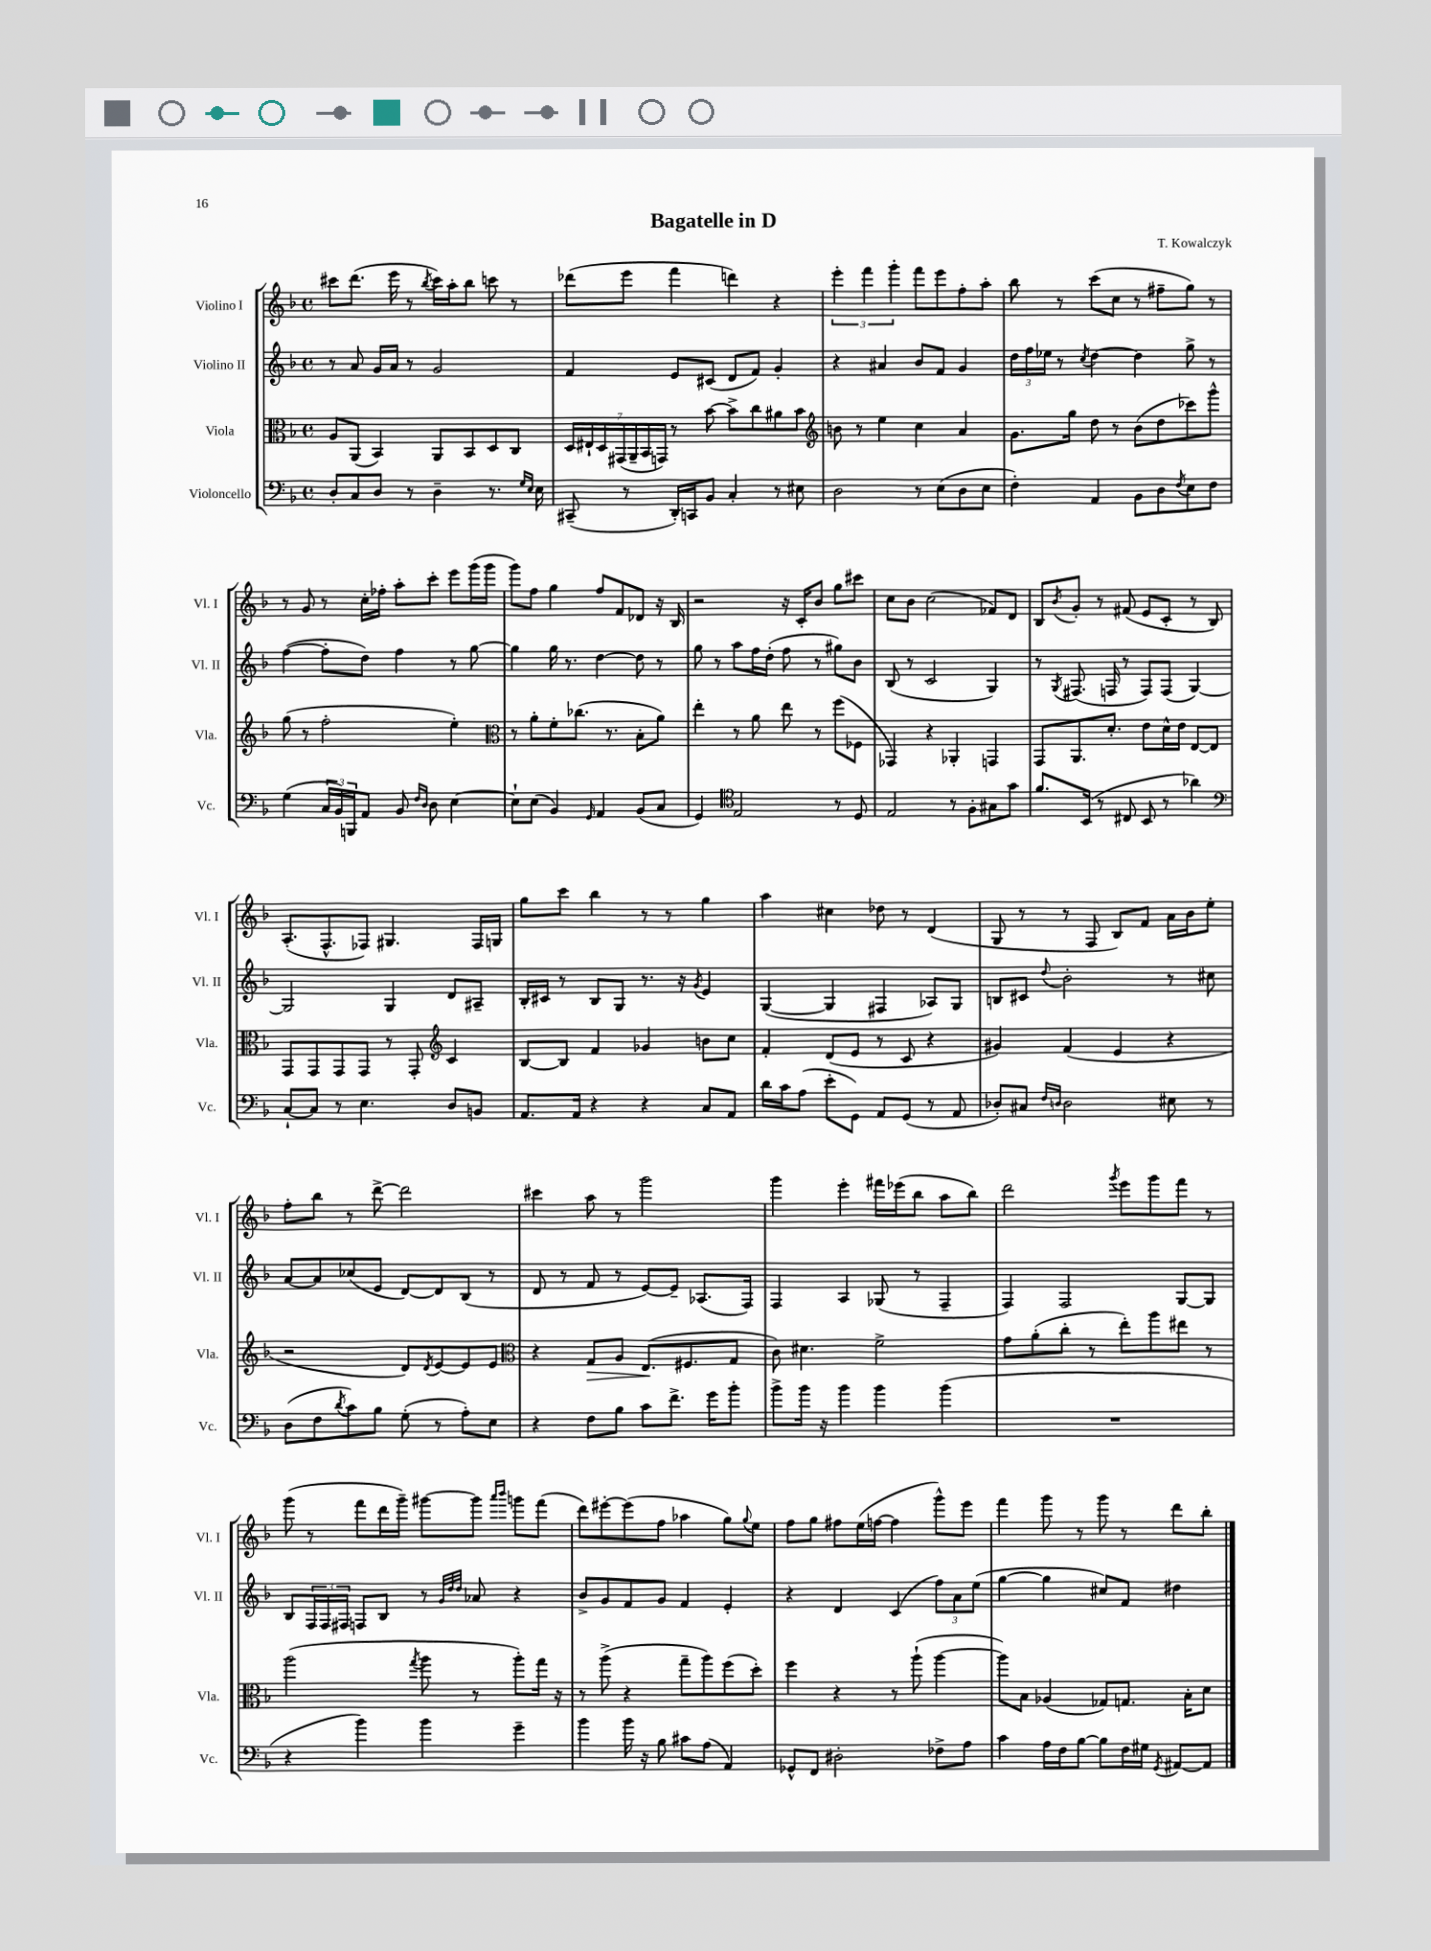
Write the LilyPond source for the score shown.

\header { title = "Bagatelle in D" composer = "T. Kowalczyk" }
<<
\new StaffGroup <<
\new Staff = "s0" \with { instrumentName = "Violino I" shortInstrumentName = "Vl. I" } {
    \clef treble \key f \major \defaultTimeSignature \time 4/4
    cis'''8 d'''8.( e'''16 r8 \acciaccatura { bes''8 } cis'''16) a''16-. bes''8 c'''8 r8 |
    des'''8( e'''8 f'''4 d'''4) r4 |
    \tuplet 3/2 { e'''4-. f'''4 g'''4-. } f'''8 e'''8 f''8-. a''8-. |
    bes''8 r8 c'''8( c''8 r8 fis''8-- g''8) r8 |
    r8 g'8 r8 c''16-. fes''16-. a''8-. c'''8-. e'''8 g'''16( g'''16 |
    g'''8) f''8 g''4 f''8 f'8 des'8 r16 bes16 |
    r2 r16 c'16-. bes'8 g''8 cis'''8 |
    c''8 bes'8 c''2( fes'8) d'8 |
    bes8 \acciaccatura { bes'8 } g'8-. r8 fis'8( e'8 c'8-. r8 bes8) |
    a8.-.( f8.-^ fes8) gis4. fes16 g16 |
    g''8 c'''8 bes''4 r8 r8 g''4 |
    a''4 cis''4 des''8 r8 d'4( |
    g8 r8 r8 f8 bes8) f'8 a'16 bes'16 e''8-. |
    f''8-. bes''8 r8 d'''8~-> d'''2 |
    cis'''4 a''8 r8 g'''2 |
    g'''4 e'''4-. fis'''16 ees'''16( bes''8 a''8 bes''8) |
    d'''2 \acciaccatura { g'''8 } e'''8 g'''8 f'''8 r8 |
    g'''8( r8 f'''8 d'''16 g'''16--) gis'''8~ gis'''8 \grace { a'''16 bes'''16 } g'''8 f'''8( |
    d'''8) eis'''8~-. eis'''8( f''8 aes''4 g''8) \appoggiatura { g''8 } e''8 |
    f''8 g''8 fis''8 e''16( f''16~ f''4 g'''8-^) e'''8 |
    f'''4 g'''8 r8 g'''8 r8 d'''8 bes''8-. \bar "|." |
}
\new Staff = "s1" \with { instrumentName = "Violino II" shortInstrumentName = "Vl. II" } {
    \clef treble \key f \major \defaultTimeSignature \time 4/4
    r8 a'8 g'16 a'16 r8 g'2 |
    f'4 e'8 cis'8( d'8 f'8) g'4-. |
    r4 ais'4 bes'8 f'8 g'4 |
    \tuplet 3/2 { d''16 f''16 ees''16 } r8 \acciaccatura { c''8 } d''4~ d''4 g''8-> r8 |
    f''4~( f''8-. d''8) f''4 r8 g''8~ |
    g''4 g''16 r8. d''4~ d''8 r8 |
    g''8 r8 a''8 f''16 d''16-.( f''8 r8 gis''8) bes'8 |
    bes8( r8 c'2 g4) |
    r8 \acciaccatura { g8 } fis8.( f16 r8 f8) f8( g4~) |
    g2 g4 d'8 ais8-- |
    bes16-. cis'16 r8 bes8 g8 r8. r16 \acciaccatura { g'8 } e'4 |
    g4~( g4 fis4 aes8) g8 |
    b8 cis'8 \appoggiatura { d''8 } bes'2-. r8 cis''8 |
    a'8~ a'8 ces''8( e'8 d'8~) d'8 bes8( r8 |
    d'8 r8 f'8 r8 e'8~) e'8-- aes8.( f16) |
    f4 a4 ges8( r8 f4-- |
    f4) f2 g8~ g8 |
    bes8 \tuplet 3/2 { f16 f16 fis16 } f8 bes8 r8 \grace { g'32 d''32 d''32 } aes'8 r4 |
    bes'8-> g'8 f'8 g'8 f'4 e'4-. |
    r4 d'4 c'4( \tuplet 3/2 { f''8) a'8 e''8( } |
    g''4~ g''4 cis''8) f'8 dis''4 \bar "|." |
}
\new Staff = "s2" \with { instrumentName = "Viola" shortInstrumentName = "Vla." } {
    \clef alto \key f \major \defaultTimeSignature \time 4/4
    a8 a,8( bes,4) a,8 bes,8 d8 c8 |
    \tuplet 7/4 { d16 eis16-! d16 gis,16( a,16-- bes,16 g,16) } r8 bes'8~ bes'8-> c''8 ais'8 bes'8 |
    \clef treble b'8 r8 e''4 c''4 a'4 |
    g'8. g''16 d''8 r8 bes'8( d''8 ces'''8) g'''8-^ |
    g''8( r8 f''2-. e''4-.) |
    \clef alto r8 a'8-. f'8-. ces''8.( r8. bes8-. a'8) |
    e''4-. r8 a'8 e''8 r8 f''8( fes8 |
    ges,4) r4 aes,4-. g,4 |
    g,8 a,8. d'8.-. e'8 d'16-^ e'16 e8~ e8 |
    g,8 g,8 g,8 g,8 r8 g,8-. \clef treble c'4 |
    bes8~ bes8 f'4 ges'4 b'8 c''8 |
    f'4-. d'8( e'8 r8 c'8 r4 |
    gis'4) f'4( e'4 r4 |
    r2 d'8) \acciaccatura { d'8 } e'8~ e'8 e'8 |
    \clef alto r4 g8\> a8 e8.\!( fis8. g8 |
    c'8) dis'4. f'2-> |
    g'8 a'8-.( c''8-. r8 e''8-.) a''8 eis''8 r8 |
    a''2( \acciaccatura { g''8 } a''8 r8 a''8-.) g''16 r16 |
    r8 a''8->( r4 g''8-- a''8) f''8( d''8-.) |
    f''4 r4 r8 a''8-!( a''4~ |
    a''8) bes8 aes4( ges8) g8. bes16-. d'8 \bar "|." |
}
\new Staff = "s3" \with { instrumentName = "Violoncello" shortInstrumentName = "Vc." } {
    \clef bass \key f \major \defaultTimeSignature \time 4/4
    d8-. c8 d8 r8 d4-- r8. \grace { g16 e16 } e16 |
    cis,8--( r8 d,16-.) c,16 bes,8 c4-. r8 eis8 |
    d2 r8 e8( d8 e8 |
    f4-.) a,4 bes,8 d8 \acciaccatura { f8 } e8 f8 |
    g4( \tuplet 3/2 { c16 bes,16) b,,16 } a,8 bes,8 \grace { f16 d16 } d8 e4~ |
    e8-! e8( bes,4) \grace { g,16 } a,4 bes,8( c8 |
    g,4) \clef tenor e2 r8 d8 |
    e2 r8 f8-. gis8 g'8 |
    f'8. bes,16( r8 cis8 bes,8 r8 aes'4) |
    \clef bass c8~-! c8 r8 e4. d8 b,8 |
    a,8. a,16 r4 r4 c8 a,8 |
    d'16 c'16 a8( e'8-. g,8) a,8 g,8( r8 a,8 |
    des8-.) cis8 \grace { f16 d16 } d2 eis8 r8 |
    d8( f8 \acciaccatura { d'8 } c'8) bes8 g8-.( r8 a8-.) e8 |
    r4 f8 bes8 c'8 f'8.-> g'16 bes'8-. |
    bes'8-> bes'16 r16 bes'4 bes'4 bes'4( |
    R1 |
    r4 bes'4) bes'4 g'4-- |
    bes'4 bes'16 r16 bes8 cis'8 a8( a,4) |
    ges,8-^ f,8 dis2-. fes8-> a8 |
    c'4 a16 f16 bes8~ bes8 f16 gis16 \acciaccatura { g,8 } ais,8~ ais,8 \bar "|." |
}
>>
>>
\layout { \context { \Score \remove "Bar_number_engraver" } }
